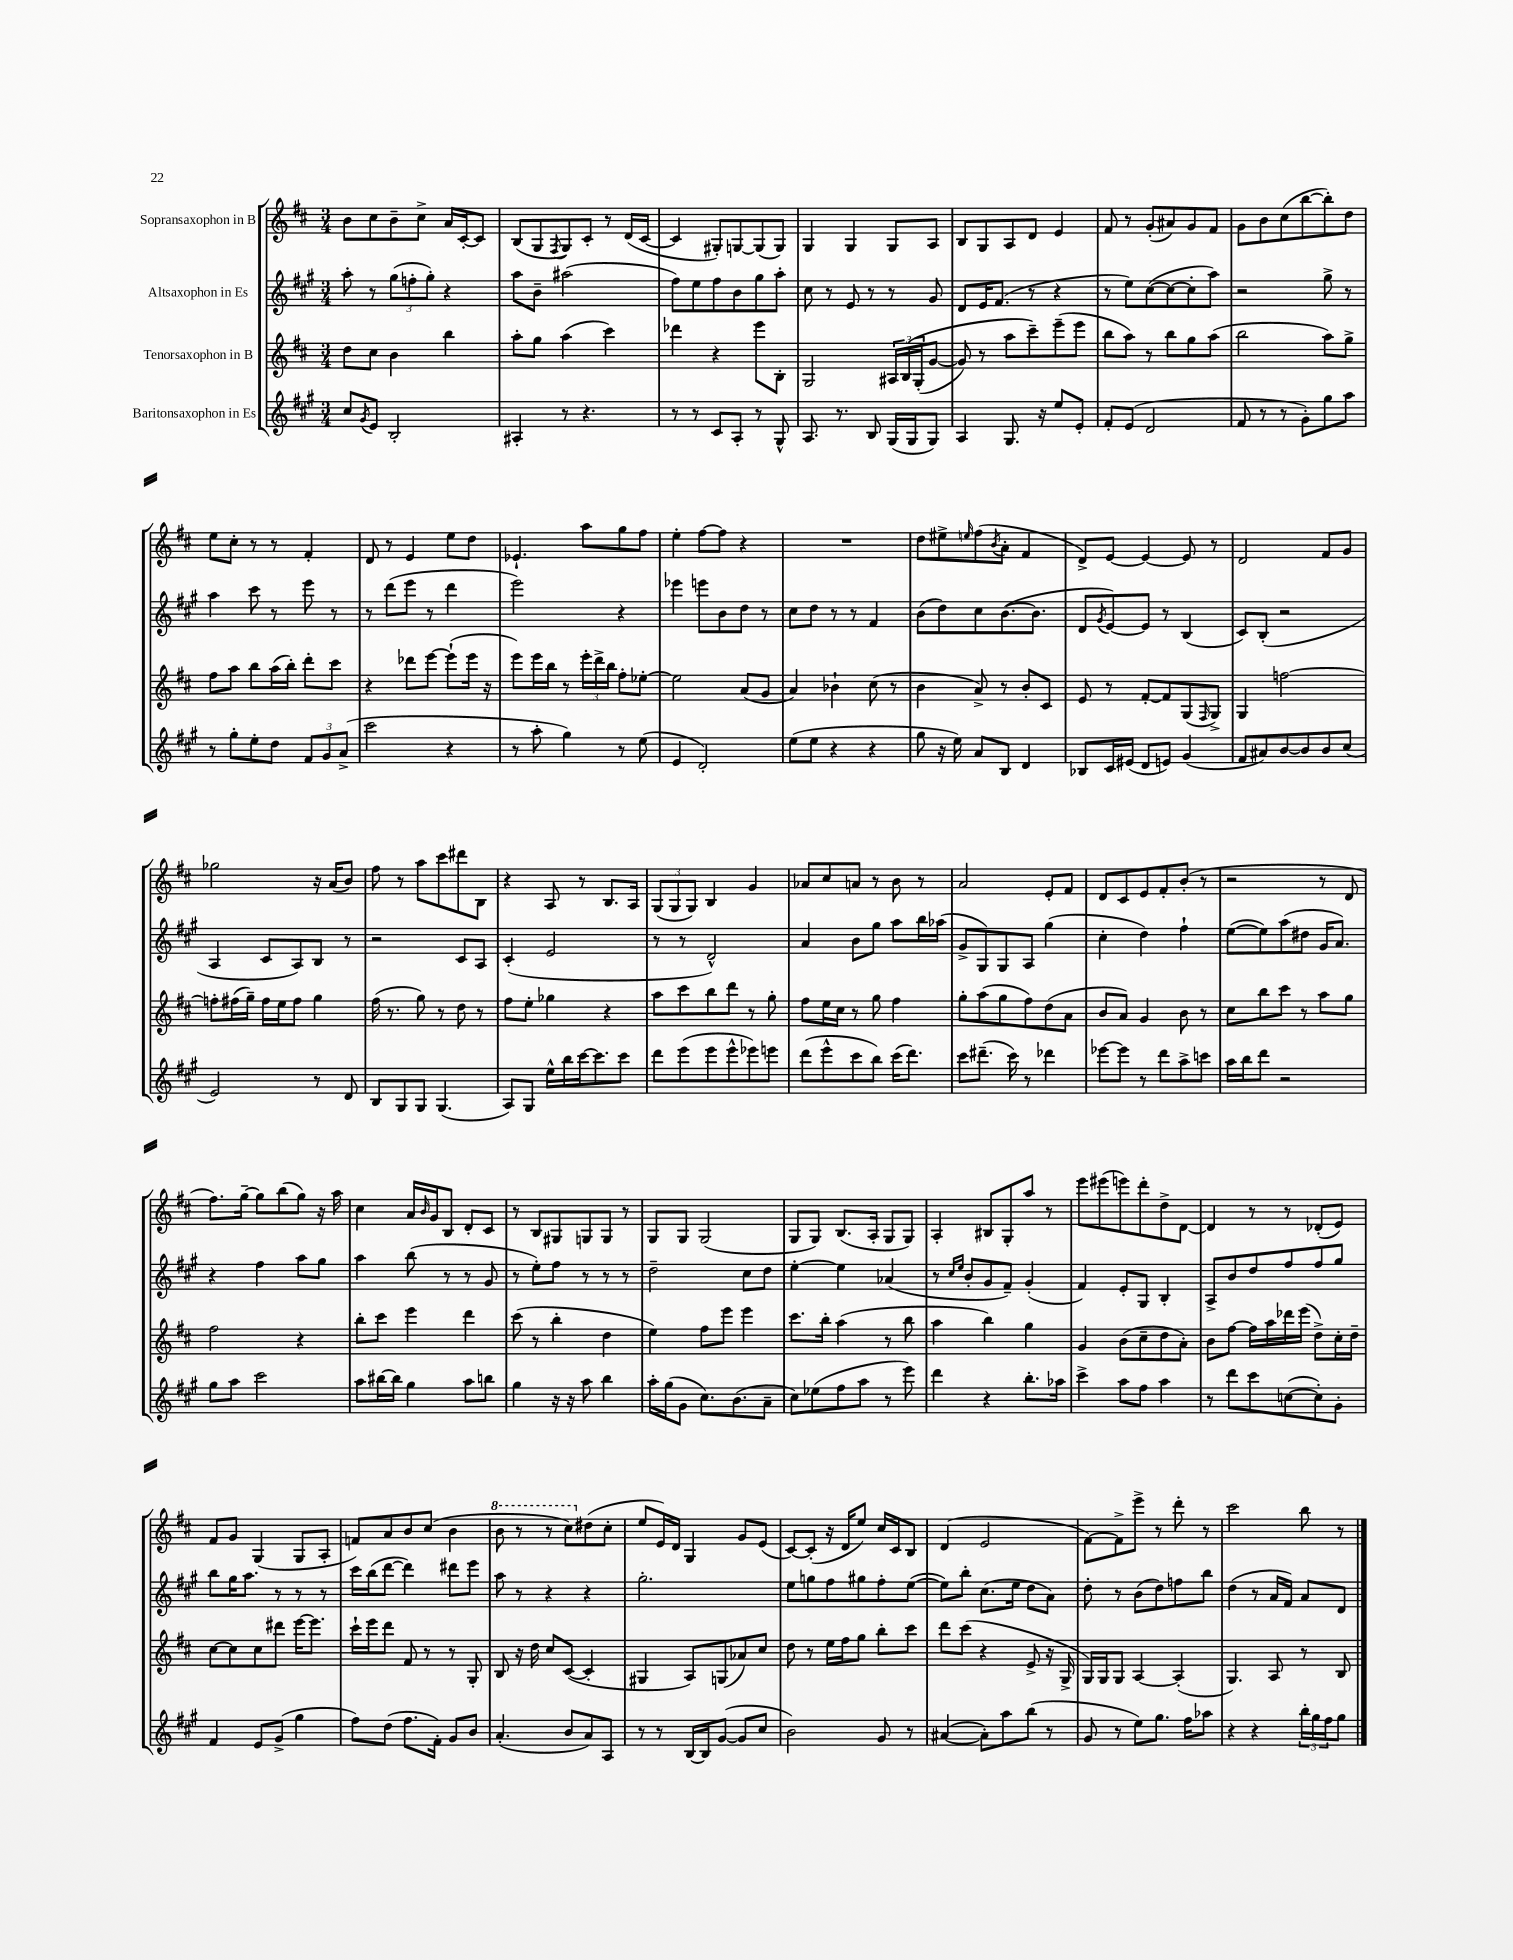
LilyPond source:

<<
\new StaffGroup <<
\new Staff = "s0" \with { instrumentName = "Sopransaxophon in B" } {
    \clef treble \key d \major \numericTimeSignature \time 3/4
    b'8 cis''8 b'8-- cis''8-> a'16 cis'16~-. cis'8 |
    b8( g8 \acciaccatura { fis8 } g8) cis'8-. r8 d'16( cis'16~ |
    cis'4 gis8-.) g8~ g8( g8) |
    g4 g4 g8 a8 |
    b8 g8 a8 d'8 e'4 |
    fis'8 r8 g'8-.( ais'8) g'8 fis'8 |
    g'8 b'8 cis''8( b''8~ b''8-.) d''8 |
    e''8 cis''8-. r8 r8 fis'4-. |
    d'8 r8 e'4 e''8 d''8 |
    ees'4.-! a''8 g''8 fis''8 |
    e''4-. fis''8~ fis''8 r4 |
    R2. |
    d''8 eis''8-> \grace { e''16 } fis''8( \acciaccatura { b'8 } a'8-. fis'4 |
    d'8->) e'8~ e'4~ e'8 r8 |
    d'2 fis'8 g'8 |
    ges''2 r16 a'16( b'8) |
    fis''8 r8 a''8 cis'''8 dis'''8 b8 |
    r4 a8 r8 b8. a16 |
    \tuplet 3/2 { g8( g8 g8) } b4 g'4 |
    aes'8 cis''8 a'8 r8 b'8 r8 |
    a'2 e'8-. fis'8 |
    d'8 cis'8 e'8 fis'8-. b'8-.( r8 |
    r2 r8 d'8 |
    fis''8.) g''16~-- g''8 b''8( g''8) r16 a''16 |
    cis''4 a'16 \grace { b'16 } g'16 b8 d'8-. cis'8 |
    r8 b8 gis8 g8 g8 r8 |
    g8 g8 g2( |
    g8 g8) b8.( a16-. g8 g8) |
    a4-. bis8 g8-. a''8 r8 |
    e'''8 eis'''8( e'''8) d'''8-. d''8-> d'8~ |
    d'4 r8 r8 des'8-.( e'8) |
    fis'8 g'8 g4( g8 a8-. |
    f'8) a'8 b'8 cis''8( b'4 |
    \ottava #1 b''8 r8 r8 cis'''8) \ottava #0 dis''8( cis''8-. |
    e''8 e'16) d'16 g4 g'8 e'8( |
    cis'8~) cis'8-.( r16 d'16 e''8) cis''16 cis'16 b8 |
    d'4( e'2 |
    fis'8~) fis'8-> e'''8-> r8 d'''8-. r8 |
    cis'''2 b''8 r8 \bar "|." |
}
\new Staff = "s1" \with { instrumentName = "Altsaxophon in Es" } {
    \clef treble \key a \major \numericTimeSignature \time 3/4
    a''8-. r8 \tuplet 3/2 { gis''8( f''8-. gis''8-.) } r4 |
    a''8 b'8-- ais''2( |
    fis''8) e''8 fis''8 b'8 gis''8 a''8-. |
    cis''8 r8 e'8 r8 r8 gis'8 |
    d'8 e'16 fis'8.( r8 r4 |
    r8 e''8) cis''8~( cis''8~ cis''8-. a''8) |
    r2 gis''8-> r8 |
    a''4 cis'''8 r8 e'''8 r8 |
    r8 d'''8( e'''8 r8 d'''4 |
    e'''2) r4 |
    ees'''4 e'''8 b'8 d''8 r8 |
    cis''8 d''8 r8 r8 fis'4 |
    b'8( d''8) cis''8 b'8.~( b'8. |
    d'8 \acciaccatura { gis'8 } e'8~) e'8 r8 b4( |
    cis'8) b8-.( r2 |
    a4 cis'8 a8) b8 r8 |
    r2 cis'8 a8 |
    cis'4-.( e'2 |
    r8 r8 d'2-^) |
    a'4 b'8 gis''8 a''8 b''16 aes''16( |
    gis'8-> gis8) gis8 a8 gis''4( |
    cis''4-. d''4) fis''4-! |
    e''8~( e''8) a''8( dis''8 gis'16 a'8.) |
    r4 fis''4 a''8 gis''8 |
    a''4 b''8( r8 r8 gis'8 |
    r8 e''8-.) fis''8 r8 r8 r8 |
    d''2-- cis''8 d''8 |
    e''4~-. e''4 aes'4( |
    r8 \grace { cis''16 e''16 } b'8-. gis'8 fis'8--) gis'4-.( |
    fis'4) e'8-. gis8 b4-. |
    a8-> b'8 d''8 fis''8 fis''8 gis''8 |
    b''8 gis''16 a''8. r8 r8 r8 |
    cis'''16 b''16( d'''8~ d'''4) dis'''8 e'''8 |
    a''8 r8 r4 r4 |
    gis''2.-. |
    e''8 g''8 fis''8 gis''8 fis''8-. e''8~( |
    e''8) b''8-. cis''8.( e''16 d''8 a'8) |
    d''8-. r8 b'8( d''8) f''8 b''8 |
    d''4( r8 a'16 fis'16) a'8 d'8 \bar "|." |
}
\new Staff = "s2" \with { instrumentName = "Tenorsaxophon in B" } {
    \clef treble \key d \major \numericTimeSignature \time 3/4
    d''8 cis''8 b'4 b''4 |
    a''8-. g''8 a''4( cis'''4) |
    des'''4 r4 e'''8 b8-. |
    g2 \tuplet 3/2 { ais16 b16\( g16-.( } g'8~ |
    g'8) r8 a''8 cis'''8--\) e'''8--( e'''8 |
    b''8 a''8) r8 b''8 g''8 a''8( |
    b''2 a''8) g''8-> |
    fis''8 a''8 b''8 a''16( b''16-.) d'''8-. cis'''8 |
    r4 des'''8 e'''8~ e'''8-!( e'''16 r16 |
    e'''8) e'''16 b''16 r8 \tuplet 3/2 { e'''16-. d'''16-> b''16 } fis''8-. ees''8~-. |
    ees''2 a'8( g'8 |
    a'4) bes'4-! cis''8( r8 |
    b'4 a'8->) r8 b'8-. cis'8 |
    e'8 r8 fis'8~-. fis'8 g8( \grace { fis16 } g8->) |
    g4 f''2~ |
    f''8-. fis''16( g''16--) fis''16 e''16 fis''8 g''4 |
    fis''16( r8. g''8) r8 d''8 r8 |
    fis''8 e''8-. ges''4 r4 |
    a''8 cis'''8 b''8 d'''8 r8 g''8-. |
    fis''8 e''16 cis''16 r8 g''8 fis''4 |
    g''8-. a''8( g''8 fis''8) d''8( a'8 |
    b'8 a'8) g'4 b'8 r8 |
    cis''8 b''8 cis'''8 r8 a''8 g''8 |
    fis''2 r4 |
    b''8-. cis'''8 e'''4 d'''4 |
    cis'''8( r8 b''4-. d''4 |
    e''4) fis''8 e'''8 e'''4 |
    cis'''8. b''16-. a''4( r8 b''8 |
    a''4 b''4) g''4 |
    g'4 b'8( cis''8-- d''8 a'8-.) |
    b'8 fis''8~ fis''16 a''16 des'''16 e'''16( d''8->) cis''16-. d''16-- |
    cis''8~ cis''8 cis''8 dis'''8 e'''16~ e'''8. |
    cis'''16-! e'''16 d'''8 fis'8 r8 r8 g8-. |
    b8 r16 d''16 cis''8 cis'8~( cis'4-. |
    gis4 a8) g8( aes'8) cis''8 |
    d''8 r8 e''16 fis''16 g''8 b''8-. cis'''8 |
    d'''8 cis'''8( r4 e'8-> r16 g16-> |
    g16) g16 g8 a4~ a4-.( |
    g4.) a8 r8 b8 \bar "|." |
}
\new Staff = "s3" \with { instrumentName = "Baritonsaxophon in Es" } {
    \clef treble \key a \major \numericTimeSignature \time 3/4
    cis''8 \acciaccatura { gis'8 } e'8 b2-. |
    ais4-. r8 r4. |
    r8 r8 cis'8 a8-. r8 gis8-^ |
    a8. r8. b8 gis16( gis16 gis8) |
    a4 gis8. r16 e''8 e'8-. |
    fis'8-. e'8( d'2 |
    fis'8 r8 r8 gis'8-.) gis''8 a''8 |
    r8 gis''8-. e''8-. d''8 \tuplet 3/2 { fis'8 gis'8 a'8->( } |
    cis'''2 r4 |
    r8 a''8-. gis''4) r8 e''8( |
    e'4 d'2-.) |
    e''8( e''8 r4 r4 |
    gis''8 r16 e''16) a'8 b8 d'4 |
    bes8 cis'16 eis'16( d'8 e'8) gis'4( |
    fis'8 ais'8) b'8~ b'8 b'8 cis''8( |
    e'2) r8 d'8 |
    b8 gis8 gis8 gis4.( |
    a8) gis8 e''16-^ b''16 cis'''16~ cis'''8. cis'''8 |
    d'''8 e'''8( e'''8 e'''8-^ ees'''8) e'''8 |
    d'''8( e'''8-^ cis'''8 b''8) cis'''16( d'''8.) |
    cis'''8 dis'''8.--( cis'''16) r8 des'''4 |
    ees'''8~ ees'''8 r8 d'''8 a''8-> c'''8 |
    a''16 b''16 d'''8 r2 |
    gis''8 a''8 cis'''2 |
    a''8 bis''16~ bis''16 gis''4 a''8 b''8 |
    gis''4 r16 r16 a''8 b''4 |
    a''16-. gis''16( gis'8 cis''8.) b'8.( a'8-- |
    cis''8) ees''8( fis''8 a''8 r8 e'''8) |
    d'''4 r4 b''8.-. aes''16 |
    cis'''4-> a''8 fis''8 a''4 |
    r8 d'''8 cis'''8 c''8~( c''8-.) gis'8-. |
    fis'4 e'8 gis'8->( gis''4 |
    fis''8) d''8( fis''8. fis'16-.) gis'8 b'8 |
    a'4.-.( b'8 a'8) a8 |
    r8 r8 b16~ b16 gis'8~( gis'8 cis''8 |
    b'2) gis'8 r8 |
    ais'4~( ais'8-.) a''8 b''8( r8 |
    gis'8 r8 e''8) gis''8. fis''16 aes''8 |
    r4 r4 \tuplet 3/2 { b''16-. gis''16 fis''16 } gis''8 \bar "|." |
}
>>
>>
\layout { \context { \Score \remove "Bar_number_engraver" } }
